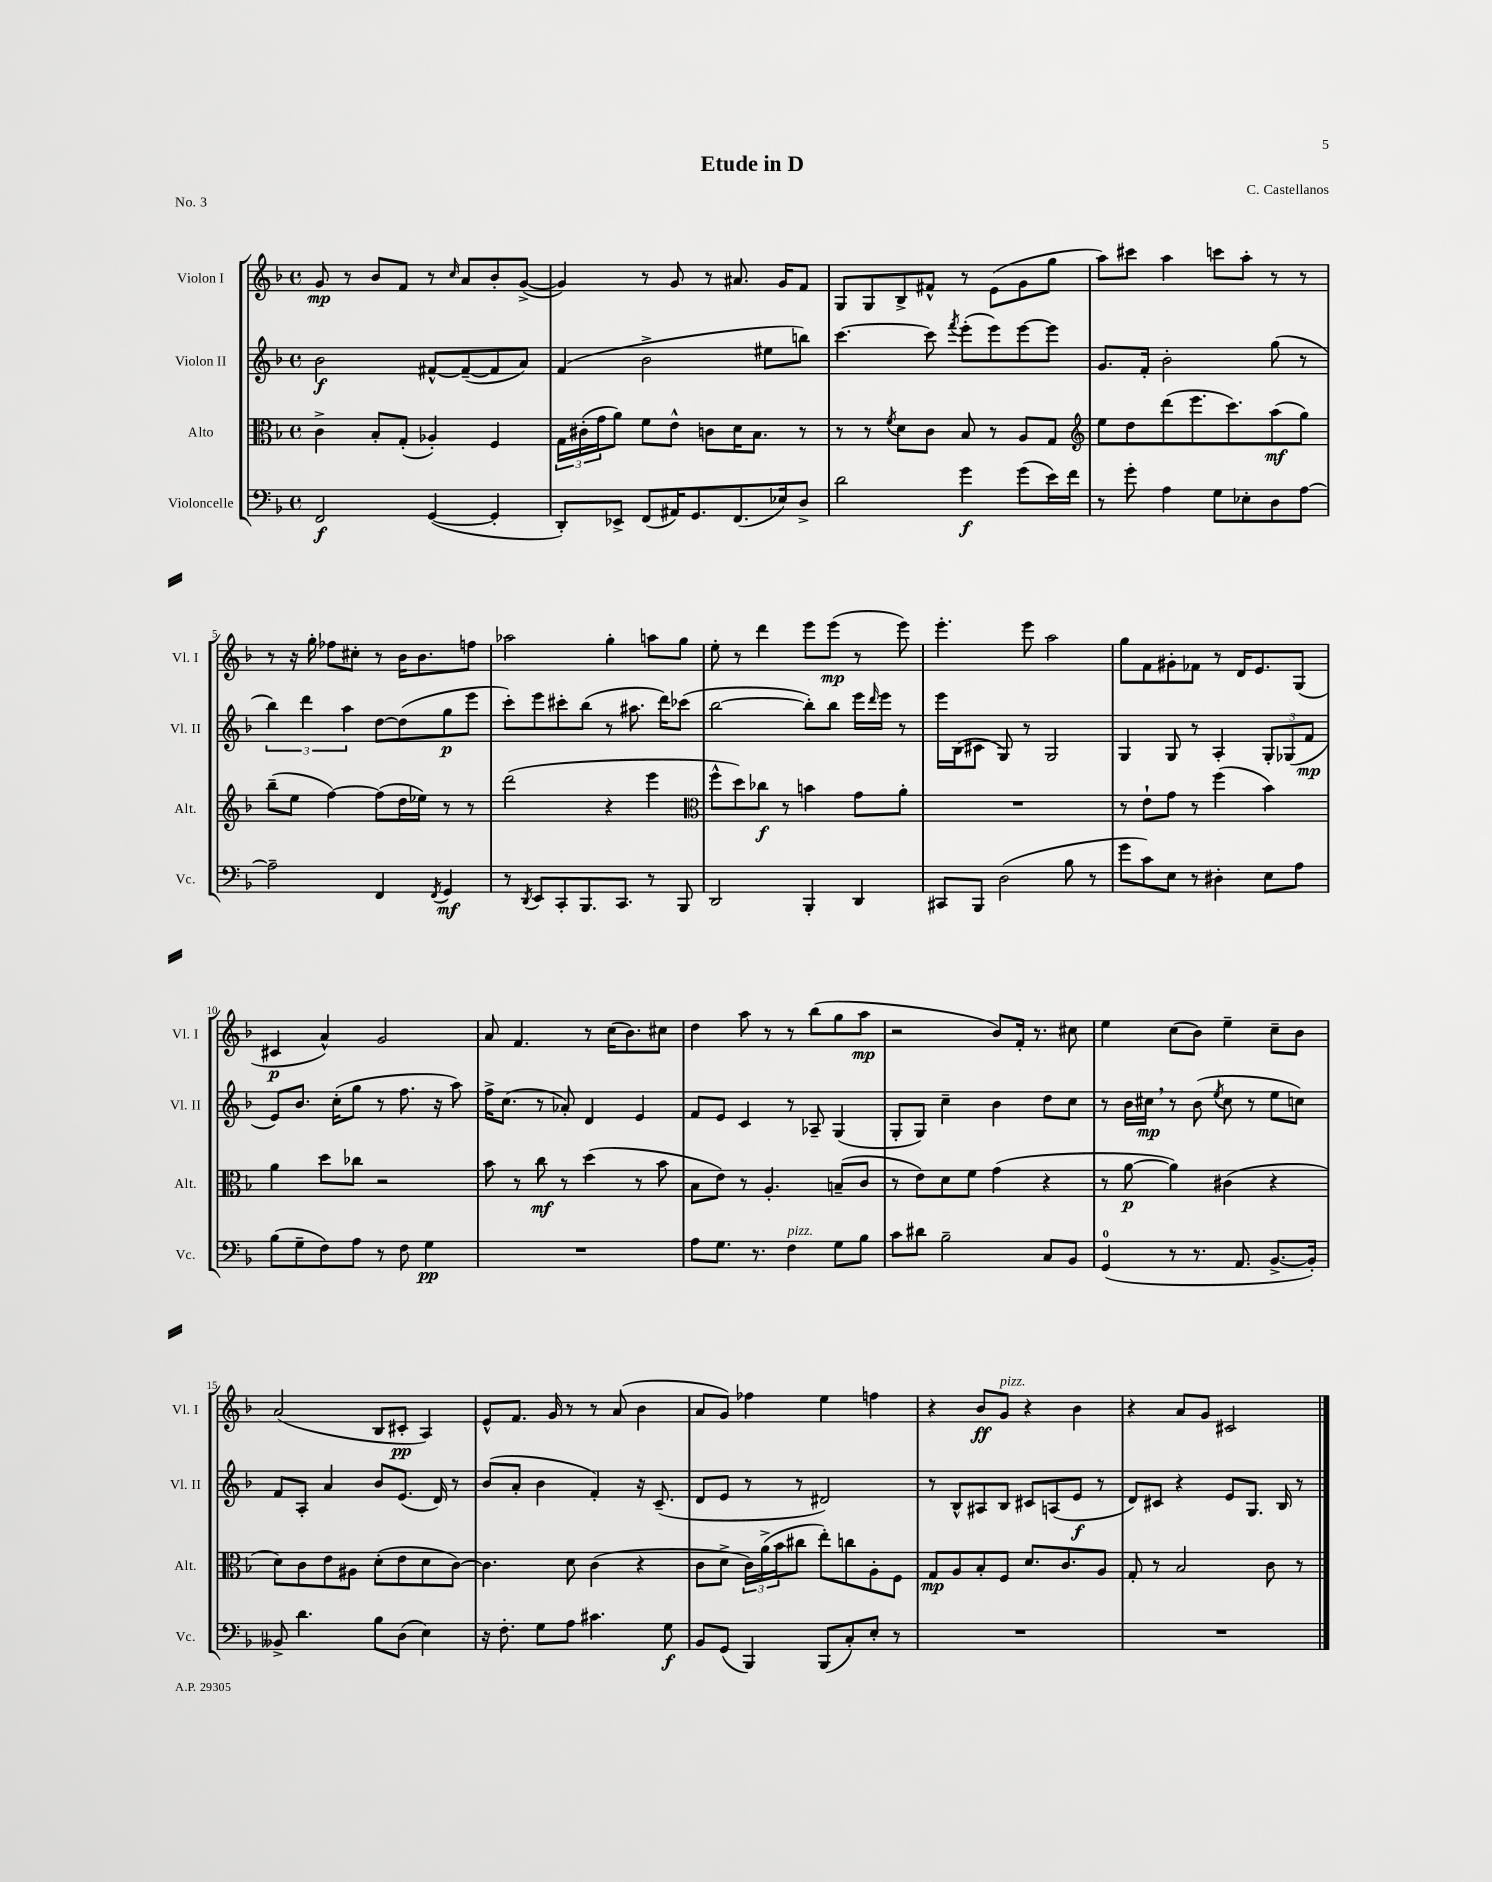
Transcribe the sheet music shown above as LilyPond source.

\header { title = "Etude in D" composer = "C. Castellanos" piece = "No. 3" }
<<
\new StaffGroup <<
\new Staff = "s0" \with { instrumentName = "Violon I" shortInstrumentName = "Vl. I" } {
    \clef treble \key f \major \defaultTimeSignature \time 4/4
    g'8\mp r8 bes'8 f'8 r8 \grace { c''16 } a'8 bes'8-. g'8~->( |
    g'4) r8 g'8 r8 ais'8. g'16 f'8 |
    g8 g8 bes8-> fis'8-^ r8 e'8( g'8 g''8 |
    a''8) cis'''8 a''4 c'''8 a''8-. r8 r8 |
    r8 r16 g''16-. fes''8 cis''8-. r8 bes'16 bes'8. f''8 |
    aes''2 g''4-. a''8 g''8 |
    e''8-. r8 d'''4 e'''8 e'''8\mp( r8 e'''8) |
    e'''4.-. e'''8 a''2 |
    g''8 f'8 gis'8-. fes'8 r8 d'16 e'8. g8( |
    cis'4\p a'4-^) g'2 |
    a'8 f'4. r8 c''16( bes'8.) cis''8 |
    d''4 a''8 r8 r8 bes''8( g''8 a''8\mp |
    r2 bes'8) f'16-. r8. cis''8 |
    e''4 c''8( bes'8) e''4-- c''8-- bes'8 |
    a'2( bes8 cis'8-.\pp a4) |
    e'8-^ f'8. g'16 r8 r8 a'8( bes'4 |
    a'8 g'8) fes''4 e''4 f''4 |
    r4 bes'8\ff g'8^\markup { \italic "pizz." } r4 bes'4 |
    r4 a'8 g'8 cis'2 \bar "|." |
}
\new Staff = "s1" \with { instrumentName = "Violon II" shortInstrumentName = "Vl. II" } {
    \clef treble \key f \major \defaultTimeSignature \time 4/4
    bes'2\f fis'8~-^ fis'8~--( fis'8 a'8) |
    f'4( bes'2-> eis''8 b''8) |
    c'''4.~ c'''8 \acciaccatura { f'''8 } e'''8-.( e'''8) e'''8~ e'''8 |
    g'8. f'16-. bes'2-. g''8( r8 |
    \tuplet 3/2 { bes''4) d'''4 a''4 } d''8~ d''8( g''8\p e'''8 |
    c'''8-.) e'''8 cis'''8-. bes''8( r8 ais''8. d'''16) ces'''8( |
    bes''2~ bes''8-.) bes''8 e'''16 \grace { d'''16 } e'''16 r8 |
    e'''16 bes16( cis'8 g8) r8 g2 |
    g4 g8 r8 a4-. \tuplet 3/2 { g8-. ges8( f'8\mp } |
    e'8) bes'8. c''16-.( g''8 r8 f''8. r16 a''8) |
    f''16-> c''8.( r8 aes'8-.) d'4 e'4 |
    f'8 e'8 c'4 r8 aes8-- g4( |
    g8-. g8) c''4-- bes'4 d''8 c''8 |
    r8 bes'16 cis''16\mp \breathe r8 bes'8( \acciaccatura { e''8 } cis''8 r8 e''8 c''8) |
    f'8 a8-. a'4 bes'8 e'8.( d'16) r8 |
    bes'8( a'8-. bes'4 f'4-.) r16 c'8.--( |
    d'8 e'8 r8 r8 dis'2) |
    r8 bes8-^ ais8 bes8 cis'8 a8( e'8\f r8 |
    d'8) cis'8 r4 e'8 g8. bes16 r8 \bar "|." |
}
\new Staff = "s2" \with { instrumentName = "Alto" shortInstrumentName = "Alt." } {
    \clef alto \key f \major \defaultTimeSignature \time 4/4
    c'4-> bes8-. g8-.( aes4-.) f4 |
    \tuplet 3/2 { g16 cis'16-.( g'16 } a'8) f'8 e'8-^ c'8 d'16 bes8. r8 |
    r8 r8 \acciaccatura { f'8 } d'8 c'8 bes8 r8 a8 g8 |
    \clef treble e''8 d''8 d'''8( e'''8. c'''8.) a''8\mf( g''8) |
    bes''8--( e''8 f''4~) f''8( d''16 ees''16) r8 r8 |
    d'''2( r4 e'''4 |
    \clef alto f''8-^ d''8) ces''8\f r8 b'4 g'8 a'8-. |
    R1 |
    r8 e'8-! g'8 r8 f''4( bes'4) |
    a'4 d''8 ces''8 r2 |
    bes'8 r8 c''8\mf r8 d''4( r8 bes'8 |
    bes8 e'8) r8 a4.-. b8--( c'8 |
    r8 e'8) d'8 f'8 g'4( r4 |
    r8 a'8~\p a'4) cis'4( r4 |
    d'8) c'8 e'8 ais8 d'8-.( e'8 d'8 c'8~) |
    c'4. d'8 c'4( r4 |
    c'8 d'8-> \tuplet 3/2 { c'16) a'16->( bes'16 } cis''8 e''8-.) c''8 a8-. f8 |
    g8\mp a8 bes8-. f8 d'8. c'8. a8 |
    g8-. r8 bes2 c'8 r8 \bar "|." |
}
\new Staff = "s3" \with { instrumentName = "Violoncelle" shortInstrumentName = "Vc." } {
    \clef bass \key f \major \defaultTimeSignature \time 4/4
    f,2\f g,4~( g,4-. |
    d,8-.) ees,8-> f,8( ais,16) g,8. f,8.( ees16) d8-> |
    d'2 g'4\f g'8( e'16) f'16 |
    r8 g'8-. a4 g8 ees8-. d8 a8~ |
    a2-- f,4 \acciaccatura { f,8 } g,4\mf |
    r8 \acciaccatura { d,8 } e,8 c,8-. bes,,8. c,8. r8 bes,,8 |
    d,2 bes,,4-. d,4 |
    cis,8 bes,,8 d2( bes8 r8 |
    g'8 c'8) e8 r8 dis4-. e8 a8 |
    bes8( g8-- f8) a8 r8 f8 g4\pp |
    R1 |
    a8 g8. r8. f4^\markup { \italic "pizz." } g8 bes8 |
    c'8 dis'8 bes2-- c8 bes,8 |
    g,4-0( r8 r8. a,8. bes,8.~-> bes,16-.) |
    beses,8-> d'4. bes8 d8( e4) |
    r16 f8.-. g8 a8 cis'4. g8\f |
    bes,8 g,8( bes,,4) bes,,8( c8-.) e8-. r8 |
    R1 |
    R1 \bar "|." |
}
>>
>>
